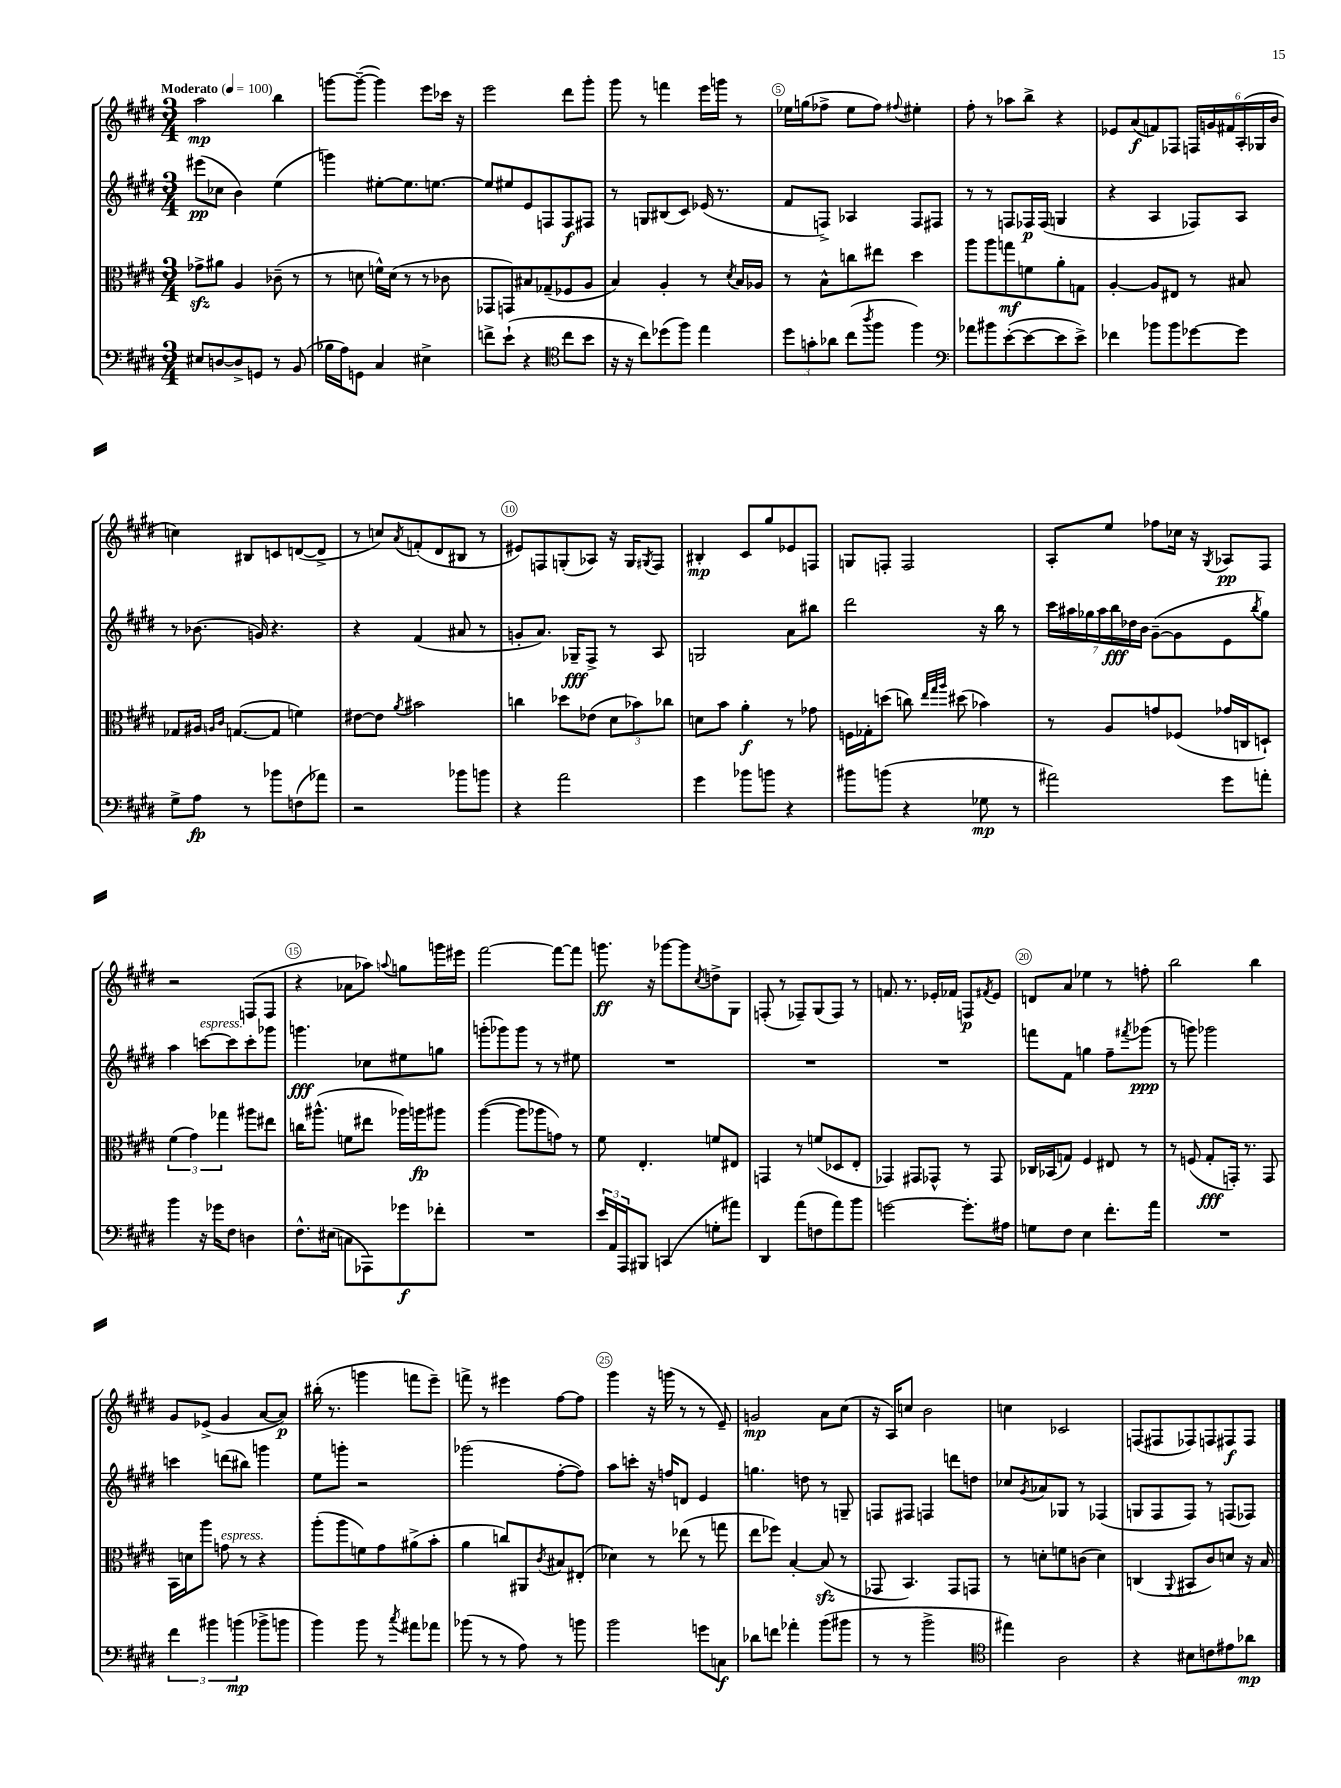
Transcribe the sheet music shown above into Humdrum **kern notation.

**kern	**kern	**kern	**kern
*staff4	*staff3	*staff2	*staff1
*clefF4	*clefC3	*clefG2	*clefG2
*k[f#c#g#d#]	*k[f#c#g#d#]	*k[f#c#g#d#]	*k[f#c#g#d#]
*M3/4	*M3/4	*M3/4	*M3/4
*MM100	*MM100	*MM100	*MM100
8E#	8g-^	(8eee#	2aa
[8D	8a#	8cc-	.
8D^]	4A	4b)	.
8GG	.	.	.
8r	(8c-~	(4ee	4bb
(8BB	8r	.	.
=	=	=	=
16B-	8r	4ggg)	[8ggg
16A)	.	.	.
8GG	8d	.	(8ggg~_
4C#	16f^^)	[8ee#'	4ggg])
.	(16d	.	.
.	8r	8.ee#]	.
4E#^	8r	.	8eee
.	.	[8.ee	.
.	8c-	.	16ccc-
.	.	.	16r
=	=	=	=
8f^	8GG-	8ee]	2eee
(8e`	8GG)	8ee#	.
4r	8B#	8e	.
.	(8G-~	8F	.
*clefC4	*	*	*
8cc#	8F-	8F	8ddd#
8b	8A	8F#	8ggg#'
=	=	=	=
16r	4B)	8r	8ggg#
16r	.	.	.
8cc#)	.	8G	8r
(8dd-	4A'	(8B#	4fff
8ff#)	.	8c#)	.
4ee	8r	(16e-	16eee
.	.	8.r	16ggg
.	8qd#	.	.
.	16B	.	8r
.	16A-	.	.
=	=	=	=
12dd#	8r	8f#	16ee-
.	.	.	(16gg
12g'	.	.	.
.	8B^^	8F^)	8ff-^
12a-	.	.	.
(8cc#	8cc	4A-	8ee-
8qaa	.	.	.
8ff#	8ee#	.	8ff-)
.	.	.	8qqff#
4ff#)	4dd#	8F	4ee#'
.	.	8F#	.
=	=	=	=
*clefF4	*	*	*
8a-	8aa	8r	8ff#'
8b#	8aa	8r	8r
([8e'	8gg	8F	8aa-
8e_	8f	16F-	8bb^
.	.	(16F-	.
8e]	8a'	4G	4r
8e^)	8G	.	.
=	=	=	=
4f-	[4A'	4r	8e-
.	.	.	(8a
8b-	8A]	4A	8f)
8b-	8E#	.	8F-
[8g-	8r	8F-)	24F
.	.	.	24g
.	.	.	24f#
8g-]	8B#	8A	(24A'
.	.	.	24G-
.	.	.	24b
=	=	=	=
8G#^	8G-	8r	4cc)
8A	16A#	(8.b-	.
.	16qqA	.	.
.	16qqc#	.	.
.	([8.G	.	.
8r	.	.	8B#
.	.	16g)	.
8b-	8G]	4.r	8c
(8F	4f)	.	([8d
8a-)	.	.	8d^]
=	=	=	=
2r	[8e#	4r	8r
.	8e#]	.	8cc)
.	8qa	.	8qa
.	2b#	(4f#	(8f'
.	.	.	8d#
8b-	.	8a#	8B#
8b	.	8r	8r
=	=	=	=
4r	4cc	8g'	8e#)
.	.	8.a)	8F
2a	8dd-	.	(8G'
.	.	16G-~	.
.	(8e-	8F#^	8A-)
.	12d#	8r	16r
.	.	.	16G
.	12b-)	.	.
.	.	.	8qG#
.	.	8A	8F
.	12cc-	.	.
=	=	=	=
4g#	8d	2G	4B#'
.	8b	.	.
8b-	4a'	.	8c#
8b	.	.	8gg#
4r	8r	8a	8e-
.	8g-	8bb#	8F
=	=	=	=
8b#	16F	2ddd#	8G
.	16G-'	.	.
(8b	(8dd	.	8F'
4r	8cc)	.	2F
.	32qqee	.	.
.	32qqgg#	.	.
.	32qqaa	.	.
.	(8dd#	.	.
8G-	4b-)	16r	.
.	.	16bb	.
8r	.	8r	.
=	=	=	=
2a#)	8r	28ccc#	8A'
.	.	28aa#	.
.	.	28gg-	.
.	.	28aa#	.
.	8A	.	8ee
.	.	28bb	.
.	.	28dd-	.
.	.	28b	.
.	8g	([8g#~	8ff-
.	(8F-	8g#]	16cc-
.	.	.	16r
.	.	.	8qG#
8g#	16g-	8e	8A-
.	16C	.	.
.	.	8qbb	.
8a'	8D`)	8gg-)	8F#
=	=	=	=
4b	(6f#	4aa	2r
.	6g#)	.	.
16r	.	[8ccc	.
16g-	.	.	.
.	6gg-	.	.
8F#	.	8ccc]	.
4D	8aa#	8ccc'	(8F
.	8ee#	8ggg-	8F
=	=	=	=
8.F#^^	16cc	4.ggg	4r
.	(8.aa#^^	.	.
(16E#	.	.	.
8C	8f	.	8a-
8AAA-)	8ee#	8cc-	8aa-)
.	.	.	8qqaa
8g-	16aa-)	8ee#	8gg
.	16aa	.	.
8f-'	8aa#	8gg	16ggg
.	.	.	16eee#
=	=	=	=
2.r	([4aa	(8ggg'	[2fff#
.	.	8ggg-)	.
.	8aa]	8ggg-	.
.	8aa-	8r	.
.	8g)	8r	8fff#_
.	8r	8ee#	8fff#]
=	=	=	=
24e	8f#	2.r	8.ggg
24AA	.	.	.
24AAA	.	.	.
8BBB#	4.E'	.	.
.	.	.	16r
(4CC	.	.	[8ggg-
.	.	.	8ggg-]
.	.	.	8qcc#
8G'	8f	.	8dd^
8a#)	8E#	.	8G#
=	=	=	=
4DD#	4GG	2.r	(8F'
.	.	.	8r
(8a	8r	.	8F-~)
8F	(8f	.	(8G#
8a)	8D-	.	8F-)
8b	8E'	.	8r
=	=	=	=
[2g	4GG-)	2.r	8.f
.	.	.	8.r
.	8GG#	.	.
.	8GG-^^	.	16e-'
.	.	.	16f-
8.g']	8r	.	8F
.	.	.	8qf#
.	8GG-	.	8e-
16A#	.	.	.
=	=	=	=
8G	16C-	8fff	8d
.	(16BB-	.	.
8F#	8G)	8f#	8a
4E	4F#	4gg	4ee-
8.f#'	8E#	8ff#~	8r
.	.	8qfff#	.
.	8r	(8ggg-	8ff'
16a	.	.	.
=	=	=	=
2.r	8r	8r	2bb
.	(8F	8ggg)	.
.	8G#'	2ggg-	.
.	16GG')	.	.
.	8.r	.	.
.	.	.	4bb
.	8GG	.	.
=	=	=	=
6f#	16BB	4ccc	8g#
.	16d	.	.
.	8aa	.	(8e-^
6b#	.	.	.
.	8g	(8ddd	4g#
(6b	.	.	.
.	8r	8bb#)	.
8b-^	4r	4ggg	[8a
8b	.	.	8a])
=	=	=	=
4b)	(8aa'	8ee	(16bb#'
.	.	.	8.r
.	8aa	8ggg'	.
8b	8f)	2r	4ggg
8r	8g#	.	.
8qcc#	.	.	.
8a#	(8a#^	.	8fff
8a-	8b'	.	8eee~)
=	=	=	=
(8b-	4a	(2ggg-	8fff^
8r	.	.	8r
8r	8cc)	.	4eee#
8A)	8AA#	.	.
.	8qc#	.	.
8r	8B#	[8ff#'	[8ff#
8b	(8E#'	8ff#])	8ff#]
=	=	=	=
2b	4d-)	8aa	4ggg#
.	.	8ccc'	.
.	8r	16r	16r
.	.	16ff	(16ggg
.	(8ee-	8d	8r
8g	8r	4e	8r
8C	8gg	.	8e~)
=	=	=	=
8d-	8ee	4.gg	2g
8f	8ff-)	.	.
4a-'	[4B'	.	.
.	.	8dd	.
(8b	(8B]	8r	8a
8b#	8r	8G~	(8cc#
=	=	=	=
8r	8GG-	8F	16r
.	.	.	16A)
8r	4.BB)	8F#	8cc
2b^	.	4F	2b
.	8GG-	8ddd	.
.	8GG	8dd	.
=	=	=	=
*clefC4	*	*	*
4ee#)	8r	8cc-	4cc
.	.	8qg#	.
.	8d'	8a-	.
2A	8f	8G-	2c-
.	(8c	8r	.
.	4d)	(4F-	.
=	=	=	=
4r	(4C	8G	(8F
.	.	8F#	8F#
.	8qqAA	.	.
8B#	8BB#	8F#)	8F-)
8c	8c#)	8r	8F
8e#	8d	(8F	8F#
8a-	16r	8F-)	8F#
.	16B	.	.
==	==	==	==
*-	*-	*-	*-
